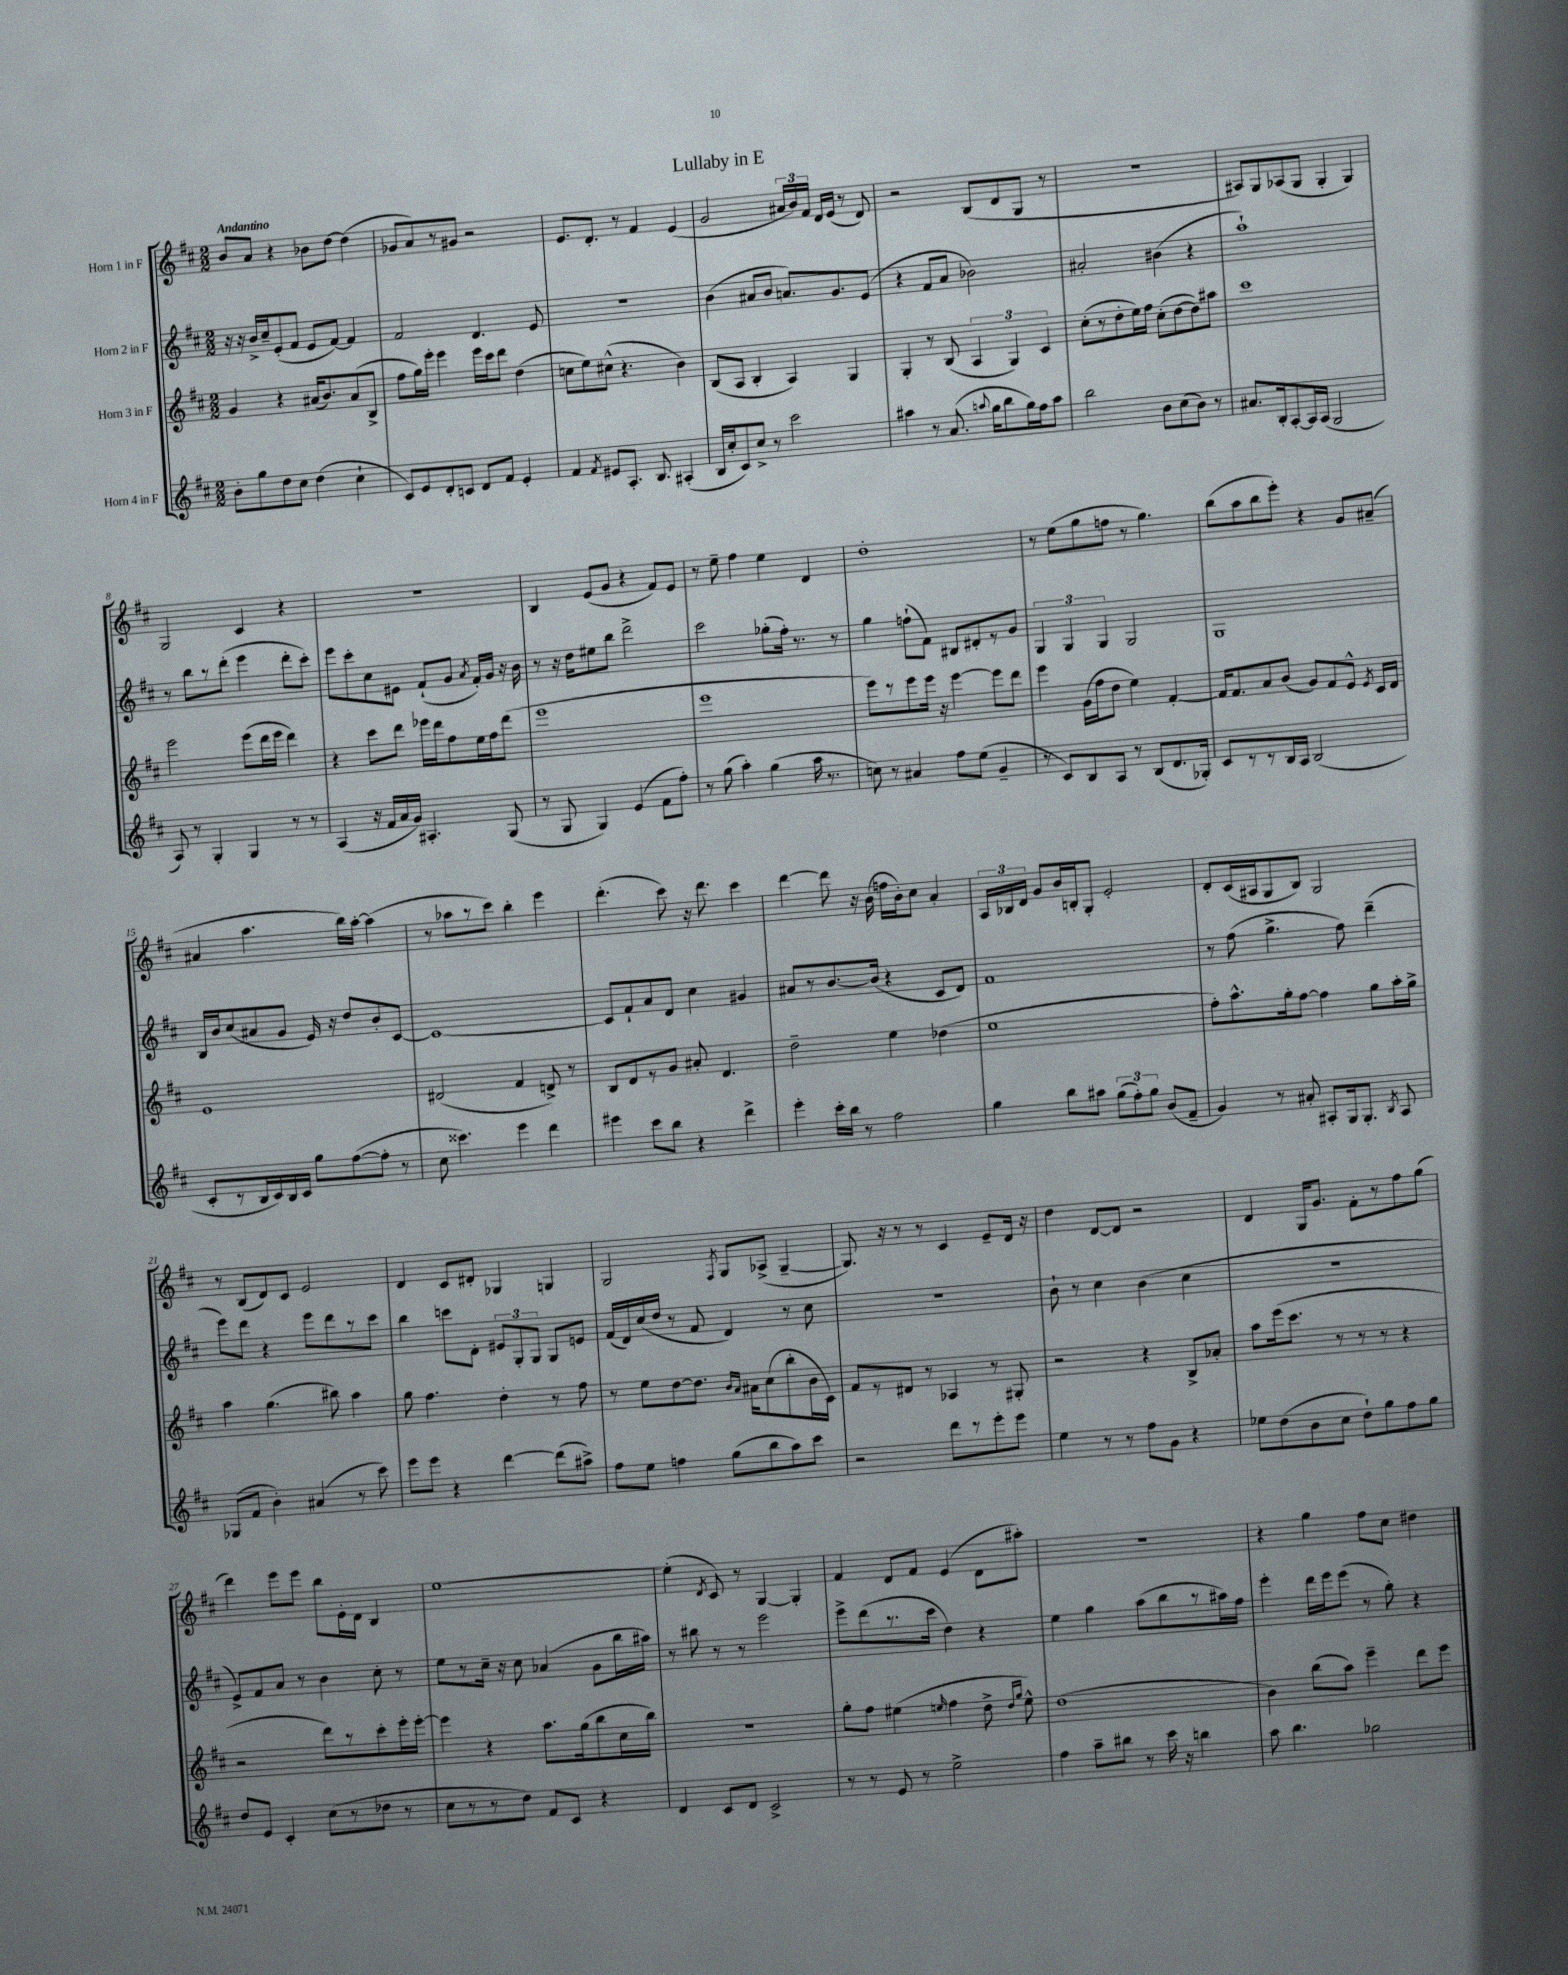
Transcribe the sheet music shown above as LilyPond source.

\header { title = "Lullaby in E" }
<<
\new StaffGroup <<
\new Staff = "s0" \with { instrumentName = "Horn 1 in F" } {
    \clef treble \key d \major \numericTimeSignature \time 2/2 \tempo "Andantino"
    \autoBeamOff b'8[ a'8] r4 bes'8[ d''8]~ d''4( |
    ges'8[ a'8) r8 gis'8] r2 |
    e'8.[ d'8.]-. r8 fis'4 e'4( |
    g'2 \tuplet 3/2 { ais'16[ b'16) fis'16] } d'16[ e'16]( r8 d'8) |
    r2 b8[( d'8 g8] r8 |
    R1 |
    ais8[) g8 aes8( g8] g4-. g4) |
    g2 cis'4 r4 |
    r1 |
    b4 e'8[( g'8] r4 fis'8[) e'8] |
    r8 e''8-- fis''4 e''4 d'4 |
    d''1-. |
    r8 e''8[( g''8 f''8] r8 g''4.) |
    b''8[( a''8 b''8 e'''8]-.) r4 g'8[ ais'8]--( |
    ais'4 a''4. b''16[) a''16]~-. a''4( |
    r8 aes''8[ r8 cis'''8]) b''4-. e'''4 |
    d'''4.-.( cis'''8) r16 d'''8. cis'''4 |
    d'''4~ d'''8 r16 b'16( f''16[ b'16-.) cis''8] a'4-. |
    \tuplet 3/2 { a16[ bes16 d'16] } g'8[ b'16 b16-. g8]-. e'2-. |
    d'8[-. cis'16( ais16 g8 b8]) g2 |
    r8 b8[( d'8) cis'8] e'2 |
    d'4 cis'8[ dis'8]-. ges4 g4 |
    g2 \acciaccatura { fis8 } g8[ aes8]->( g4~-- |
    g8.) r16 r8 r8 cis'4 e'8[-- d'16] r16 |
    d''4 d'8[~ d'8] r2 |
    d'4 g16[ g'8.] fis'8[-. r8 fis''8 g''8]( |
    d'''4) e'''8[ e'''8] b''8[ e'16-. d'16] b4 |
    e''1~ |
    e''4-.( \acciaccatura { d'8 } cis'8) r8 g4~ g4-. |
    fis'4 d'8[ fis'8] e'4( d'8[ ais''8]-.) |
    r1 |
    r4 g''4 fis''8[ cis''8] dis''4 \bar "|." |
}
\new Staff = "s1" \with { instrumentName = "Horn 2 in F" } {
    \clef treble \key d \major \numericTimeSignature \time 2/2
    \autoBeamOff r16 r16 b'16[-> cis''16-- e'8-.( fis'8] e'8[ fis'8]~) fis'4 |
    fis'2 d'4. e'8 |
    r1 |
    b'4( ais'8[ b'8] a'8.[) g'8. e'8]( |
    r4 fis'8[ a'8] bes'2) |
    ais'2-. bis'4( r4 |
    a''1-!) |
    r8 b''8[ r8 d'''8]-.( e'''4 d'''8[-. cis'''8]-.) |
    e'''8[ cis'''8-. cis''8 eis'8] fis'8[-!( g'8] \acciaccatura { a'8 } fis'16[-.) g'16] r16 b'16 |
    r8 r16 d''16[ eis''8 b''8] d'''2-> |
    cis'''2 ges''8[-.( fis''16]-.) r8. r8 |
    g''4 f''8[-!( fis'8]) bis8[ dis'8-. r8 g'8] |
    \tuplet 3/2 { g4 g4 g4 } g2 |
    g1 |
    b16[ b'16 cis''8( ais'8 g'8] e'16) r16 d''8[ b'8-. cis'8]~ |
    cis'1~ |
    cis'8[ fis'8-! a'8 d'8] cis''4 gis'4 |
    ais'8[ r8 b'8.~ b'16]( r4 cis'8[ d'8]) |
    fis'1 |
    r8 fis''8( g''4.-> fis''8) d'''4--( |
    e'''8[) d'''8] r4 e'''8[ d'''8 r8 cis'''8] |
    b''4 c'''8[ d'8]-. \tuplet 3/2 { eis'8[ g8-. g8] } g8[ e'8] |
    fis'16[( d'16) cis''16( d''16] r8 fis'8 d'4) r8 cis''8 |
    R1 |
    b'8-! r8 cis''4 b'4( cis''4 |
    R1 |
    e'8[->) fis'8 a'8] r8 b'4 cis''8-. r8 |
    e''8[ r8 cis''16]-- r16 cis''8 aes'4( g'8[ b''16 ais''16]) |
    r8 bis''8 r8 r8 e'''2 |
    e'''8[-> d'''8( r8. cis'''16] d''4) r4 |
    e''4 g''4 a''8[( b''8 r8 ais''16) fis''16] |
    e'''4-. d'''16[ e'''16 e'''8]( r8 g''8-.) r4 \bar "|." |
}
\new Staff = "s2" \with { instrumentName = "Horn 3 in F" } {
    \clef treble \key d \major \numericTimeSignature \time 2/2
    \autoBeamOff g'4 r4 ais'16[( b'8.) ais'8( b8]-> |
    fis''8[ g''16) e'''16]-. e'''4 e'''16[ cis'''16 d'''8] d''4( |
    c''8[ e''8) cis''8]-^( r4. b'4) |
    b8[( a8] b4-. a4) g4 |
    g4-. r8 b8( \tuplet 3/2 { a4 g4) cis'4 } |
    cis''8[-.( r8 d''8-. e''16) fis''16] cis''8[-.( d''8~ d''8) ais''8] |
    cis'''1 |
    e'''2 e'''8[( d'''16 e'''16] d'''4) |
    r4 cis'''8[ d'''8] ees'''16[ d'''16 fis''8 e''16 fis''16 d'''8]( |
    e'''1 |
    e'''1 |
    e'''8[) r8 e'''8 e'''16] r16 e'''4~ e'''8[ d'''8] |
    e'''4 g'16[( fis''16 d''8] e''4) fis'4~-. |
    fis'16[ fis'8. a'8 b'8]( g'8[) fis'8 e'8]-^ \acciaccatura { e'8 } cis'16[ d'16] |
    e'1 |
    dis'2( fis'4 d'8->) r8 |
    b8[ d'8 r8 g'8] ais'8-. d'4. |
    d''2-- e''4 des''4( |
    e''1 |
    fis''8[-.) a''8.-^ g''16-. fis''8]~ fis''4 g''8[ a''16-. g''16]-> |
    a''4 g''4.( bis''8) a''4 |
    g''8 fis''4. d''4-. r8 fis''8 |
    r8 e''8[ d''8~ d''8.] \grace { b'16[ a'16] } ais'16[ cis''8( b''8-. b'16 cis'16]) |
    fis'8[ r8 dis'8] r8 aes4 r8 gis8-. |
    r2 r4 b8[-> aes'8]-. |
    a''8[ e'''16( cis'''8.] r8 r8 r8 r4 |
    r2 d'''8[) r8 cis'''8-. e'''16-. e'''16]~-. |
    e'''4 r4 a''8.[ g''16( b''8 cis''16 b''16]) |
    R1 |
    g''8[-. fis''8] eis''4( \grace { e''16 } fis''4 d''8-> \grace { d''16[ g''16] } e''8-^) |
    d''1( |
    b'4) b''8[( a''8]) e'''4-- d'''8[ e'''8] \bar "|." |
}
\new Staff = "s3" \with { instrumentName = "Horn 4 in F" } {
    \clef treble \key d \major \numericTimeSignature \time 2/2
    \autoBeamOff b'8[-. g''8 d''8 cis''8] d''4( cis''4-! |
    cis'8[) e'8 d'8-. c'8] d'8[ fis'8] e'4-. |
    fis'4 \acciaccatura { fis'8 } eis'8[ a8.]-. b8. ais4-.( |
    b16[ cis''16-. cis'8) cis''8]-> r8 cis'''2 |
    ais''4 r8 a'8.( \appoggiatura { a''8 } g''16[ b''8 g''16) fis''16 a''8] |
    b''2 b'8[ cis''8( b'8]) r8 |
    ais'8.[ b16-. a8~-. a16 a16]( g2 |
    a8) r8 g4-. g4 r8 r8 |
    a4( r16 fis'16[ a'16 g'16]) ais4.-. g8( |
    r8 g8 g4) e'4( fis'8[ fis''8]-.) |
    r8 g''8( a''4-.) g''4( a''16 r8. |
    c''8) r8 ais'4 fis''8[ e''8]( g'4-- |
    r8 cis'8[) b8 a8] r8 b8[( d'8. ges16]-.) |
    cis'8[ r8 r8 b16 a16] b2( |
    cis'8[-. r8 b16 cis'16) b16 cis'16] g''8[ fis''8~( fis''8]-. r8 |
    cis''8 cisis'''4.) e'''4 d'''4 |
    eis'''4 cis'''8[ b''8] r4 d'''4-> |
    e'''4-. cis'''16[-. b''16] r8 fis''2 |
    g''4 b''8[ ais''8] \tuplet 3/2 { g''8[( fis''8-.) g''8] } b'8[( fis'8]-- |
    g'4) r8 ais'8-. ais8[-. g16 g8.]-. \acciaccatura { b8 } ais8 |
    ges8[( fis'8] b'4-.) ais'4( r8 cis'''8) |
    e'''8[ e'''8] r4 d'''4~ d'''8[( ais''8]->) |
    fis''8[ e''8] f''4 g''8[( b''8 a''8) cis'''8] |
    r2 d'''8[ r8 e'''8-. e'''8] |
    e''4 r8 r8 fis''8[ g'8] r4 |
    ees''8[ d''8( b'8 cis''8] d''8[-!) g''8 fis''8 g''8] |
    d''8[ e'8] cis'4-. cis''8[( r8 des''8] r8 |
    cis''8[ r8 r8 d''8]) fis'8[ cis'8] r4 |
    d'4 cis'8[ d'8] cis'2-> |
    r8 r8 e'8 r8 e''2-> |
    fis''4 a''8[-- bis''8] r8 cis'''16 r16 b''4 |
    a''8 b''4. ges''2 \bar "|." |
}
>>
>>
